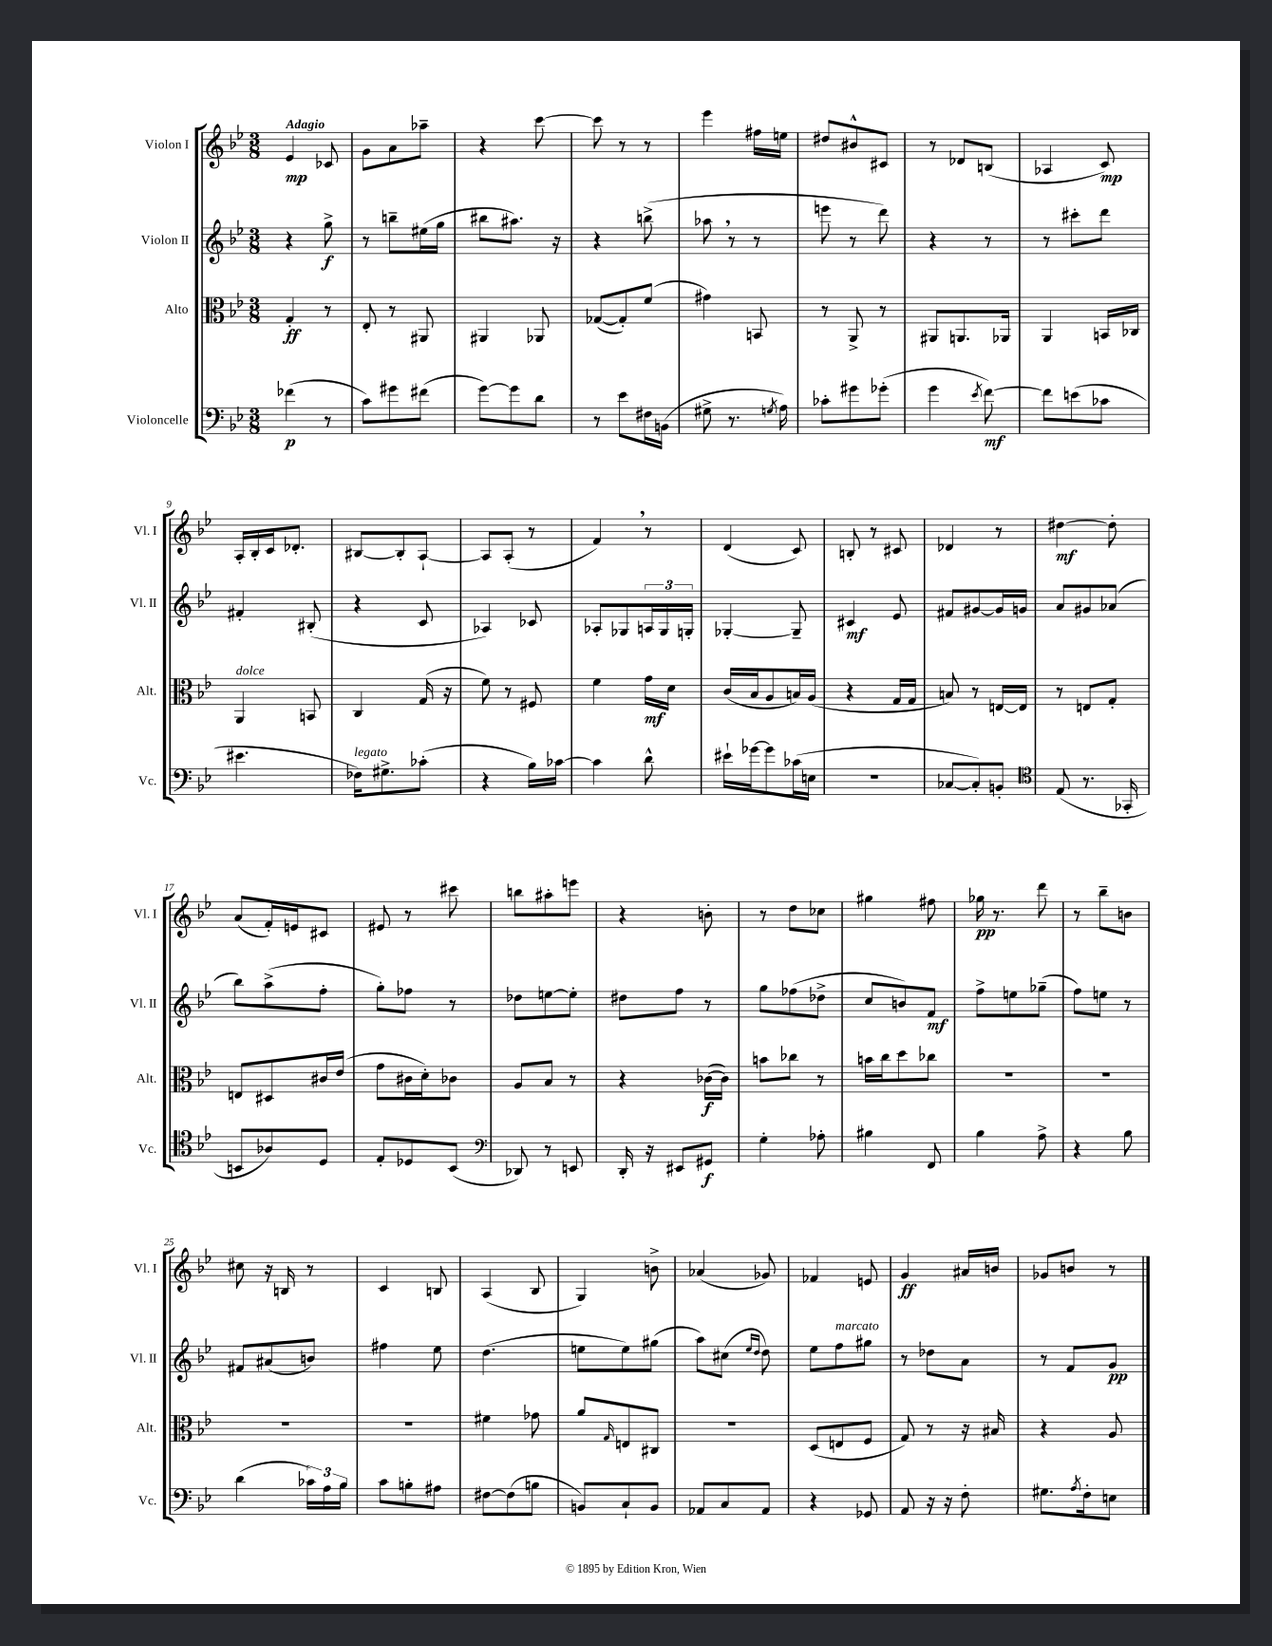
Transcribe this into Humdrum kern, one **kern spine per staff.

**kern	**kern	**kern	**kern
*staff4	*staff3	*staff2	*staff1
*clefF4	*clefC3	*clefG2	*clefG2
*k[b-e-]	*k[b-e-]	*k[b-e-]	*k[b-e-]
*M3/8	*M3/8	*M3/8	*M3/8
(4f-\	4G'/	4r	4e-/
8r	8r	8gg^\	8c-/
=	=	=	=
8c\L)	8E-'/	8r	8g\L
8g#\	8r	8bb~\L	8a\
(8f#\J	8AA#/	(16ee#\L	8aa-~\J
.	.	16gg\JJ	.
=	=	=	=
[8g\L)	4AA#/	8bb#\L	4r
8g\]	.	8.aa#\J)	.
8d\J	8AA-/	.	[8ccc\
.	.	16r	.
=	=	=	=
8r	([8G-/L	4r	8ccc\]
8e-\L	8G-'/])	.	8r
16F#\L	(8f/J	(8bb^\	8r
(16BB\JJ	.	.	.
=	=	=	=
8G#^\	4g#\)	8aa-\	4eee-\
8.r	.	8r	.
.	8BB/	8r	16ff#\LL
8qG/	.	.	.
16A\)	.	.	16ee\JJ
=	=	=	=
8c-'\L	8r	8eee\	8dd#/L
8g#\	8AA^/	8r	8b#^^/
(8g-'\J	8r	8ddd\)	8c#/J
=	=	=	=
4g\	8AA#/L	4r	8r
.	8.AA/	.	8d-/L
8qe-/	.	.	.
[8f\)	.	8r	(8B/J
.	16AA-/Jk	.	.
=	=	=	=
8f\]L	4AA/	8r	4A-/
(8e\	.	8ccc#'\L	.
8c-\J	16BB/LL	8ddd\J	8c/)
.	16C-/JJ	.	.
=	=	=	=
4.e#\	4AA/	4f#'/	16A'/LL
.	.	.	16B-'/
.	.	.	16c/J
.	.	.	8.d-'/J
.	8BB/	(8B#'/	.
=	=	=	=
16F-\LK)	4C/	4r	[8B#/L
8.G#^\	.	.	.
.	.	.	8B#'/]
(8c-'\J	(16G/	8c/	[8A`/J
.	16r	.	.
=	=	=	=
4r	8f\)	4A-/)	8A/]L
.	8r	.	(8A'/J
16B-\LL)	8F#/	8c-/	8r
[16c-\JJ	.	.	.
=	=	=	=
4c-\]	4f\	8A-'/L	4f/)
.	.	8G-/	.
8d^^\	16g\LL	24A/L	8r
.	.	24G-/	.
.	16d\JJ	.	.
.	.	24G'/JJ	.
=	=	=	=
16e#`\LL	(16c/LL	[4G-'/	(4d/
[16g-\J	16B-/J	.	.
8g-\]	8A/	.	.
(16c-\L	16B/L)	8G-~/]	8c/)
16E\JJ	(16A/JJ	.	.
=	=	=	=
4.r	4r	4c#/	8B'/
.	.	.	8r
.	16G/LL	8e-/	8c#/
.	16G/JJ	.	.
=	=	=	=
[8C-/L	8B/)	8f#/L	4d-/
8C-'/])	8r	[8g#/	.
8BB'/J	[16E/LL	16g#/]L	8r
.	16E/]JJ	16g/JJ	.
=	=	=	=
*clefC4	*	*	*
(8E-/	8r	8a/L	[4dd#\
8.r	8E/L	8g#/	.
.	8G'/J	(8a-/J	8dd#'\]
16GG-'/	.	.	.
=	=	=	=
8BB/L	8E/L	8bb-\L)	(8a/L
8A-/)	8D#/	(8aa^\	16f'/L)
.	.	.	16e/J
8D/J	16c#/L	8ff'\J	8c#/J
.	(16e-/JJ	.	.
=	=	=	=
8E-'/L	8g\L	8gg'\L)	8e#/
8D-/	16c#\L	8ff-\J	8r
.	16d'\J)	.	.
(8BB-/J	8c-\J	8r	8ccc#\
=	=	=	=
*clefF4	*	*	*
8DD-/)	8A/L	8dd-\L	8bb\L
8r	8B-/J	[8ee\	8aa#'\
8EE/	8r	8ee'\]J	8eee\J
=	=	=	=
16DD'/	4r	8dd#\L	4r
16r	.	.	.
8EE#/L	.	8ff\J	.
8GG#/J	([16c-\LL	8r	8b'\
.	16c-\]JJ)	.	.
=	=	=	=
4G'\	8b\L	8gg\L	8r
.	8cc-\J	(8ff-\	8dd\L
8A-'\	8r	8dd-^\J	8cc-\J
=	=	=	=
4B#\	16b\LL	8cc/L	4gg#\
.	16cc\J	.	.
.	8dd\	8b/)	.
8FF/	8cc-\J	8f/J	8ff#\
=	=	=	=
4B-\	4.r	8ff^\L	16gg-\
.	.	.	8.r
.	.	8ee\	.
8A^\	.	(8gg-~\J	8ddd\
=	=	=	=
4r	4.r	8ff\L)	8r
.	.	8ee\J	8bb-~\L
8B-\	.	8r	8b\J
=	=	=	=
(4d\	4.r	8f#/L	8cc#\
.	.	(8a#/	16r
.	.	.	16B/
24c-\LL)	.	8b/J)	8r
24A\	.	.	.
24B-\JJ	.	.	.
=	=	=	=
8c\L	4.r	4ff#\	4c/
8B'\	.	.	.
8A#\J	.	8ee-\	8B/
=	=	=	=
[8F#\L	4f#\	(4.dd\	(4A/
(8F#\]	.	.	.
8B\J	8g-\	.	8B-/
=	=	=	=
8BB/L)	8a/L	8ee\L	4G/)
.	16qqG/	.	.
8C`/	8E/	8ee\)	.
8BB/J	8C#/J	(8gg#\J	8b^\
=	=	=	=
8AA-/L	4.r	8aa\L)	(4a-/
8C/	.	(8cc#\J	.
.	.	16qqee-/LL	.
.	.	16qqdd/JJ	.
8AA-/J	.	8dd\)	8g-/)
=	=	=	=
4r	(8D/L	8ee-\L	4f-/
.	8E/	8ff\	.
8GG-/	8F/J	8gg#\J	8e/
=	=	=	=
8AA/	8G/)	8r	4g/
16r	8r	8dd-\L	.
16r	.	.	.
8F'\	16r	8a\J	16a#/LL
.	16B#/	.	16b/JJ
=	=	=	=
8.G#\L	4r	8r	8g-/L
.	.	8f/L	8b/J
8qA/	.	.	.
16F'\k	.	.	.
8E\J	8A/	8g/J	8r
==	==	==	==
*-	*-	*-	*-
